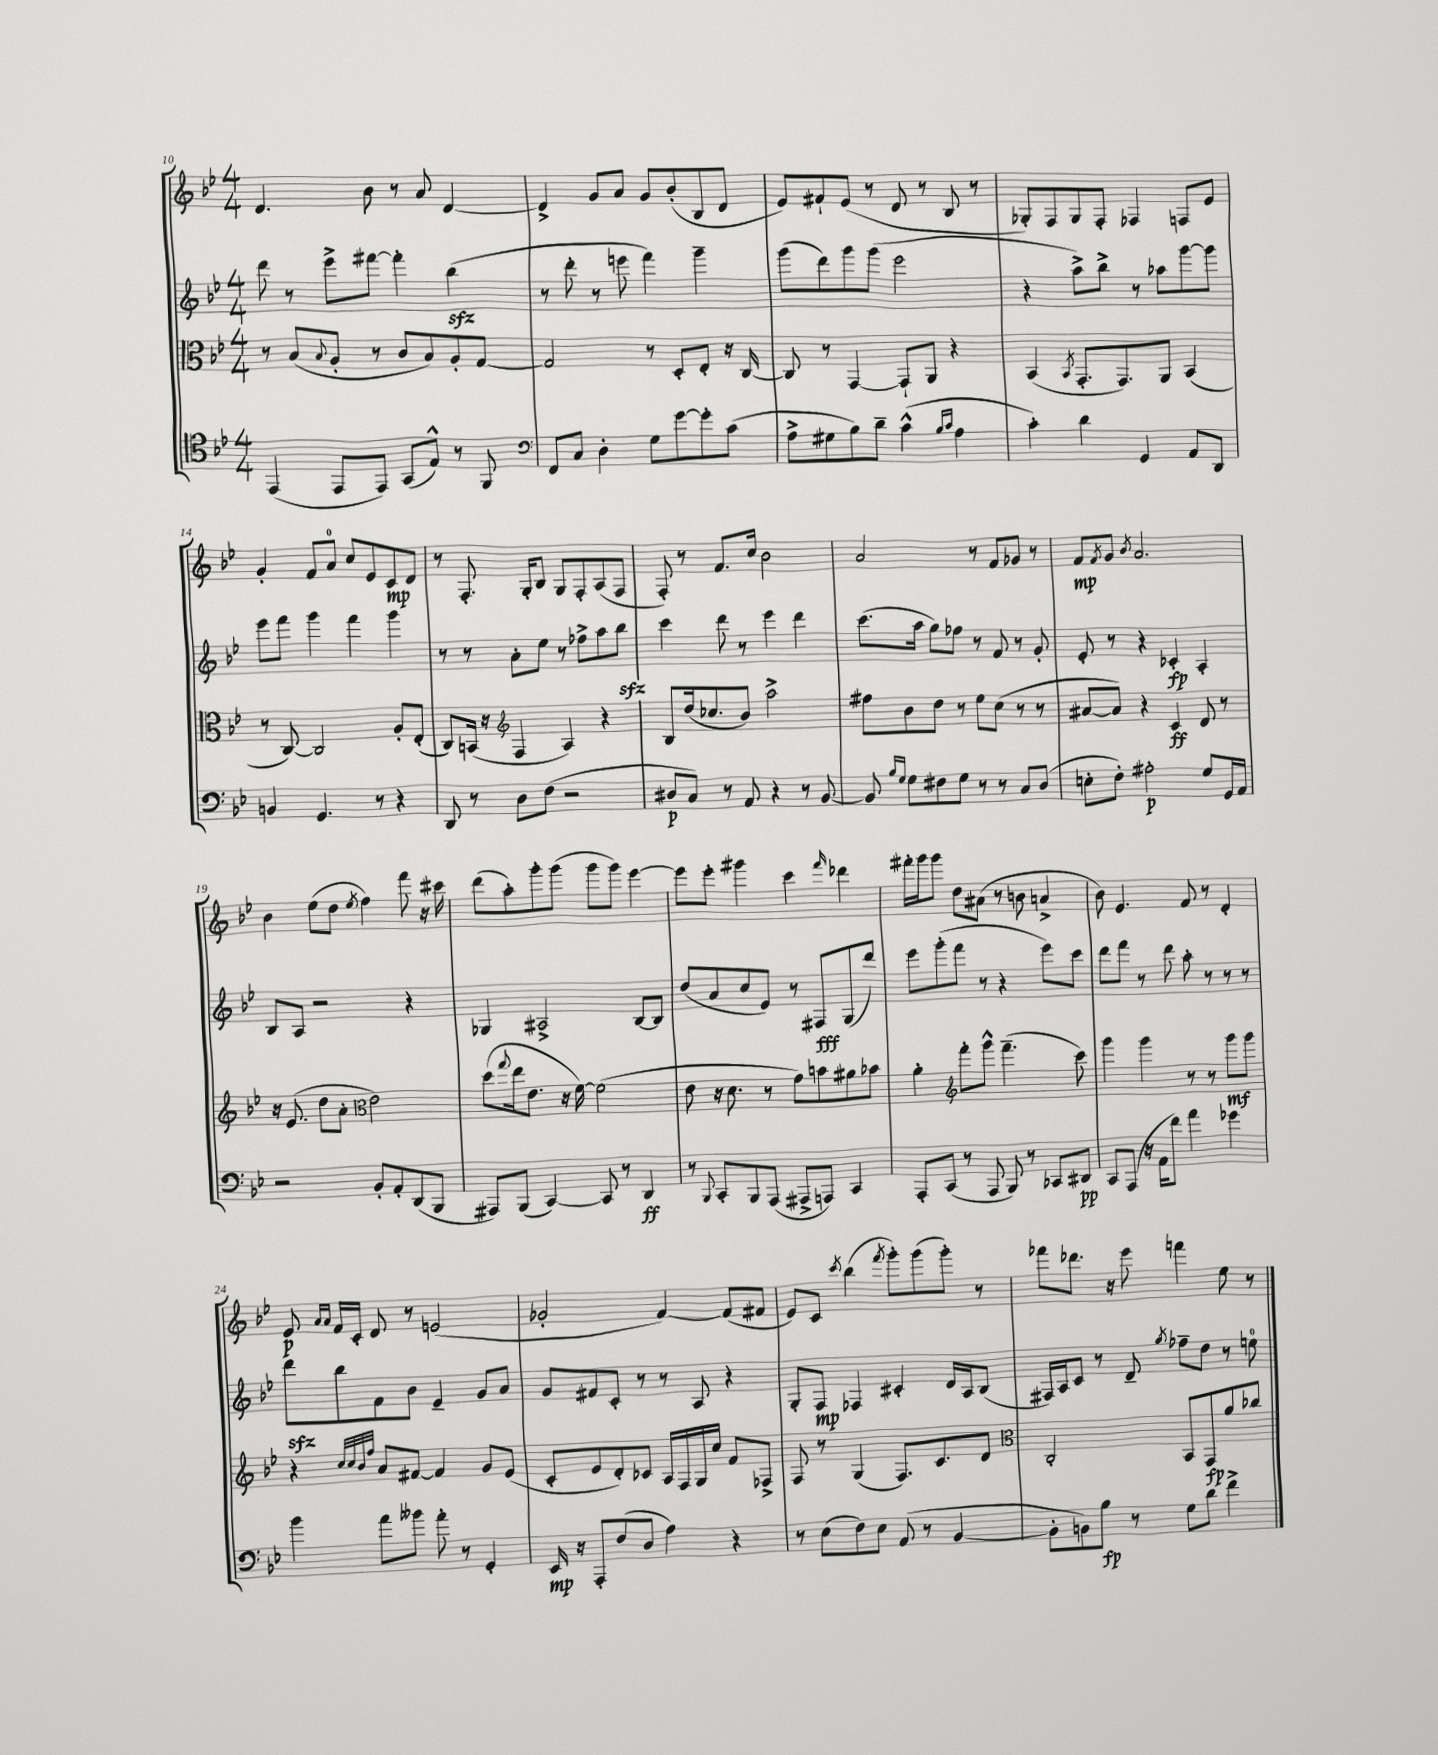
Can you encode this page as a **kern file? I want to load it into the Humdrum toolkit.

**kern	**dynam	**kern	**dynam	**kern	**dynam	**kern	**dynam
*part4	*part4	*part3	*part3	*part2	*part2	*part1	*part1
*staff4	*staff4	*staff3	*staff3	*staff2	*staff2	*staff1	*staff1
*clefC4	*	*clefC3	*	*clefG2	*	*clefG2	*
*k[b-e-]	*	*k[b-e-]	*	*k[b-e-]	*	*k[b-e-]	*
*M4/4	*	*M4/4	*	*M4/4	*	*M4/4	*
=10	=10	=10	=10	=10	=10	=10	=10
(4EE-/	.	8r	.	8ddd\	.	4.d/	.
.	.	(8B-/L	.	8r	.	.	.
.	.	8qqB-/	.	.	.	.	.
8EE-/L	.	8A'/J	.	8eee-^\L	.	.	.
8EE-/J)	.	8r	.	[8fff#X\J	.	8b-\	.
(8GG/L	.	8c/L	.	4fff#'\]	.	8r	.
8E-^^/J)	.	8B-/)	.	.	.	8a/	.
8r	.	8A'/	.	(4bb-zz\	.	[4d/	.
8FF/	.	[8G/J	.	.	.	.	.
=11	=11	=11	=11	=11	=11	=11	=11
*clefF4	*	*	*	*	*	*	*
8FF/L	.	2G/]	.	8r	.	4d^/]	.
8C/J	.	.	.	8ddd'\	.	.	.
4D'\	.	.	.	8r	.	8g/L	.
.	.	.	.	8eeen\	.	8a/J	.
8G\L	.	8r	.	4fff\)	.	8g/L	.
[8g\	.	8D'/L	.	.	.	(8b-'/	.
8g'\]	.	8E-'/J	.	4ggg~\	.	8B-/	.
(8c\J	.	16r	.	.	.	8d/J	.
.	.	[16C/	.	.	.	.	.
=12	=12	=12	=12	=12	=12	=12	=12
8A^\L	.	8C/]	.	(8ggg\L	.	8e-/L)	.
8G#X\	.	8r	.	8ddd\)	.	8f#X`/	.
8B-\)	.	[4GG/	.	8ggg\	.	(8e-/J	.
8d~\J	.	.	.	(8ggg\J	.	8r	.
(4c^^\	.	8GG`/L]	.	2eee-\	.	8d/	.
.	.	8AA/J	.	.	.	8r	.
16qqB-/LL	.	.	.	.	.	.	.
16qqc/JJ	.	.	.	.	.	.	.
4A\	.	4r	.	.	.	8B-/	.
.	.	.	.	.	.	8r	.
=13	=13	=13	=13	=13	=13	=13	=13
4c'\)	.	(4BB-/	.	4r	.	8G-X'/L)	.
.	.	.	.	.	.	8F/	.
.	.	8qBB-/	.	.	.	.	.
4d\	.	8.GG'/L	.	8aa^\L)	.	8G-/	.
.	.	.	.	8bb-^\J	.	8F'/J	.
.	.	8.GG/)	.	.	.	.	.
4GG/	.	.	.	8r	.	4F-X/	.
.	.	8AA/J	.	8aa-X\L	.	.	.
8AA/L	.	(4BB-/	.	[8ggg\	.	8Fn/L	.
8DD/J	.	.	.	8ggg\J]	.	8e-/J	.
!!LO:LB:g=z
=14	=14	=14	=14	=14	=14	=14	=14
4BBn/	.	8r	.	8eee-\L	.	4g'/	.
.	.	[8C/)	.	8fff\J	.	.	.
4.GG/	.	2C/]	.	4ggg\	.	8f/L	.
.	.	.	.	.	.	8a/J	.
.	.	.	.	4fff\	.	8cc/L	.
8r	.	.	.	.	.	8e-/	.
4r	.	8A'/L	.	4ggg\	.	8c/	mp
.	.	(8E-'/J	.	.	.	8d/J	.
=15	=15	=15	=15	=15	=15	=15	=15
8DD/	.	8C/L)	.	8r	.	8r	.
8r	.	(16BBn/Jk	.	8r	.	8.F'/	.
.	.	16r	.	.	.	.	.
*	*	*clefG2	*	*	*	*	*
8D\L	.	4F/	.	8a'\L	.	.	.
.	.	.	.	.	.	16G'/KL	.
(8F\J	.	.	.	8ee-\J	.	8B-/J	.
2r	.	4A/)	.	8r	.	8G/L	.
.	.	.	.	8ff-X^\L	.	8F'/	.
.	.	4r	.	8aa\	.	(8A/	.
.	.	.	.	8bb-zz\J	.	8F/J	.
=16	=16	=16	=16	=16	=16	=16	=16
8D#X/L	p	8B-/L	.	4ccc\	.	8F'/)	.
8C/J)	.	(16dd/k	.	.	.	8r	.
.	.	8.cc-X/	.	.	.	.	.
8r	.	.	.	8ddd\	.	8.f/L	.
8AA/	.	8b-/J)	.	8r	.	.	.
.	.	.	.	.	.	16cc/Jk	.
4r	.	2aa^\	.	4eee-\	.	2b-\	.
8r	.	.	.	4ddd\	.	.	.
[8BB-/	.	.	.	.	.	.	.
=17	=17	=17	=17	=17	=17	=17	=17
8BB-/]	.	8ff#X\L	.	(8.ccc\L	.	2a/	.
16qqB-/LL	.	.	.	.	.	.	.
16qqG/JJ	.	.	.	.	.	.	.
8G\L	.	8b-\	.	.	.	.	.
.	.	.	.	16aa\Jk	.	.	.
8F#X\	.	8dd\J	.	8gg\L)	.	.	.
8G\J	.	8r	.	8ff-X\J	.	.	.
8r	.	8ee-\L	.	8r	.	8r	.
8r	.	(8cc\J	.	8f/	.	8f/L	.
8C/L	.	8r	.	8r	.	8g-X/J	.
(8D/J	.	8r	.	8g'/	.	8r	.
=18	=18	=18	=18	=18	=18	=18	=18
8En'\L	.	[8a#X/L	.	8e-'/	.	8f/L	mp
.	.	.	.	.	.	8qf/	.
8F'\J)	.	8a#/J])	.	8r	.	8g/J	.
.	.	.	.	.	.	8qb-/	.
2A#X'\	p	4r	.	4r	.	2.a/	.
.	.	4c/	ff	4c-X'/	fp	.	.
8G/L	.	8d/	.	4A'/	.	.	.
16GG/L	.	8r	.	.	.	.	.
16AA/JJ	.	.	.	.	.	.	.
!!LO:LB:g=z
=19	=19	=19	=19	=19	=19	=19	=19
2r	.	16r	.	8B-/L	.	4b-\	.
.	.	(8.e-/	.	.	.	.	.
.	.	.	.	8A/J	.	.	.
.	.	8dd\L	.	2r	.	(8ee-\L	.
.	.	8a'\J	.	.	.	8dd\J	.
*	*	*clefC3	*	*	*	*	*
.	.	.	.	.	.	8qee-/	.
8BB-'/L	.	2e-\)	.	.	.	4ff\)	.
8AA'/	.	.	.	.	.	.	.
(8DD/	.	.	.	4r	.	8fff\	.
8BBB-/J	.	.	.	.	.	16r	.
.	.	.	.	.	.	16ccc#X\	.
=20	=20	=20	=20	=20	=20	=20	=20
8AAA#X/L)	.	(8dd\L	.	4G-X/	.	(8ddd\L	.
.	.	8qqgg/	.	.	.	.	.
(8BBB-/J	.	16ee-\k	.	.	.	8aa'\)	.
.	.	8.e-\J	.	.	.	.	.
[4CC/)	.	.	.	2A#X^/	.	8ggg'\	.
.	.	16r	.	.	.	(8ggg\J	.
.	.	[16f\)	.	.	.	.	.
8CC/]	.	(2f\]	.	.	.	8ggg\L	.
8r	.	.	.	.	.	8ggg\J)	.
4DD/	ff	.	.	[8B-/L	.	[4eee-\	.
.	.	.	.	8B-/J]	.	.	.
=21	=21	=21	=21	=21	=21	=21	=21
8r	.	8e-\	.	(8dd/L	.	8eee-\L]	.
8qqBBB-/	.	.	.	.	.	.	.
8CC'/L	.	16r	.	8a/	.	8eee-'\J	.
.	.	8.d\	.	.	.	.	.
8BBB-/	.	.	.	8cc/	.	4ggg#X\	.
(8AAA/J	.	8r	.	8e-/J)	.	.	.
8AAA#X^/L	.	8g\L)	.	8r	.	4ccc\	.
8AAAn/J)	.	8bn\	.	8F#X/L	fff	.	.
.	.	.	.	.	.	16qqfff/	.
4CC/	.	8a#X\	.	(8G/	.	4ddd-X\	.
.	.	8b-X\J	.	8ddd/J)	.	.	.
=22	=22	=22	=22	=22	=22	=22	=22
8AAA'/L	.	4a'\	.	8eee-\L	.	16fff#X'\LL	.
.	.	.	.	.	.	16ggg\J	.
(8CC/J	.	.	.	(8ggg'\	.	8ggg\J	.
*	*	*clefG2	*	*	*	*	*
8r	.	8fff'\L	.	8fff\J	.	8dd\L	.
8AAA/	.	8ggg^^\J	.	8r	.	(8a#X\J	.
8BBB-/)	.	(4.fff~\	.	4r	.	8r	.
8r	.	.	.	.	.	8bn\	.
8CC-X/L	.	.	.	8eee-\L)	.	4an^/	.
8DD#X/J	pp	8ccc\)	.	8ccc\J	.	.	.
=23	=23	=23	=23	=23	=23	=23	=23
8CC/L	.	4ggg\	.	8ddd\L	.	8b-\)	.
(8AAA/J	.	.	.	8fff\J	.	4.e-/	.
16r	.	4ggg\	.	8r	.	.	.
16AA\KL	.	.	.	.	.	.	.
8f\J)	.	.	.	8ddd\	.	.	.
4a\	.	8r	.	8aa'\	.	8f/	.
.	.	8r	.	8r	.	8r	.
4g-X\	.	8ggg\L	mf	8r	.	4d'/	.
.	.	8ggg\J	.	8r	.	.	.
!!LO:LB:g=z
=24	=24	=24	=24	=24	=24	=24	=24
4b-\	.	4r	.	8dddzz\L	.	8e-/	p
.	.	.	.	.	.	16qqa/LL	.
.	.	.	.	.	.	16qqa/JJ	.
.	.	.	.	8bb-\	.	16f/LL	.
.	.	.	.	.	.	16c'/JJ	.
.	.	32qqcc/LLL	.	.	.	.	.
.	.	32qqcc/	.	.	.	.	.
.	.	32qqb-/	.	.	.	.	.
.	.	32qqff/JJJ	.	.	.	.	.
8a\L	.	8a/L	.	8f\	.	8d/	.
8b--X\J	.	[8f#X/J	.	8b-\J	.	8r	.
8a'\	.	4f#/]	.	4e-~/	.	(2en/	.
8r	.	.	.	.	.	.	.
4GG'/	.	8g/L	.	8g/L	.	.	.
.	.	(8e-/J	.	8a/J	.	.	.
=25	=25	=25	=25	=25	=25	=25	=25
16EE-/	mp	8c'/L	.	8g/L	.	2g-X'/	.
16r	.	.	.	.	.	.	.
8AAA'/L	.	8e-/	.	8f#X/	.	.	.
(8F/	.	8d'/)	.	8c'/J	.	.	.
8D/J	.	8c-X/J	.	8r	.	.	.
4A\)	.	16A/LL	.	8r	.	[4f/)	.
.	.	16F/	.	.	.	.	.
.	.	16G/	.	8A/	.	.	.
.	.	16cc/JJ	.	.	.	.	.
4r	.	8f/L	.	4r	.	(8f/L]	.
.	.	8F-X^/J	.	.	.	8f#X/J	.
=26	=26	=26	=26	=26	=26	=26	=26
8r	.	8F/	.	8G'/L	.	8e-/L)	.
(8E-\L	.	8r	.	8F/J	mp	8c/J	.
.	.	.	.	.	.	8qccc/	.
8F\)	.	(4G/	.	4F-X/	.	(4bb-\	.
8E-\J	.	.	.	.	.	.	.
.	.	.	.	.	.	8qfff/	.
(8AA/	.	8.F/L)	.	4c#X'/	.	8ggg'\L)	.
8r	.	.	.	.	.	(8ggg\	.
.	.	8.c/	.	.	.	.	.
[4BB-/	.	.	.	16d/LL	.	8ggg'\J)	.
.	.	.	.	16A/J	.	.	.
.	.	8d/J	.	(8B-/J	.	8r	.
=27	=27	=27	=27	=27	=27	=27	=27
*	*	*clefC3	*	*	*	*	*
8BB-'\L]	.	2C'/	.	16F#X/LL)	.	8fff-X\L	.
.	.	.	.	16A/J	.	.	.
8BBn\)	.	.	.	8c/J	.	8.ddd-X\J	.
8B-\J	fp	.	.	8r	.	.	.
.	.	.	.	.	.	16r	.
8r	.	.	.	8d~/	.	8eee-\	.
.	.	.	.	8qgg/	.	.	.
8G\L	.	8BB-/L	.	8ff-X~\L	.	4fffn\	.
8d\J	.	8GG/	fp	8dd\J	.	.	.
4f^\	.	8a/	.	8r	.	8ee-\	.
.	.	8cc-X/J	.	8een\	.	8r	.
==	==	==	==	==	==	==	==
*-	*-	*-	*-	*-	*-	*-	*-
